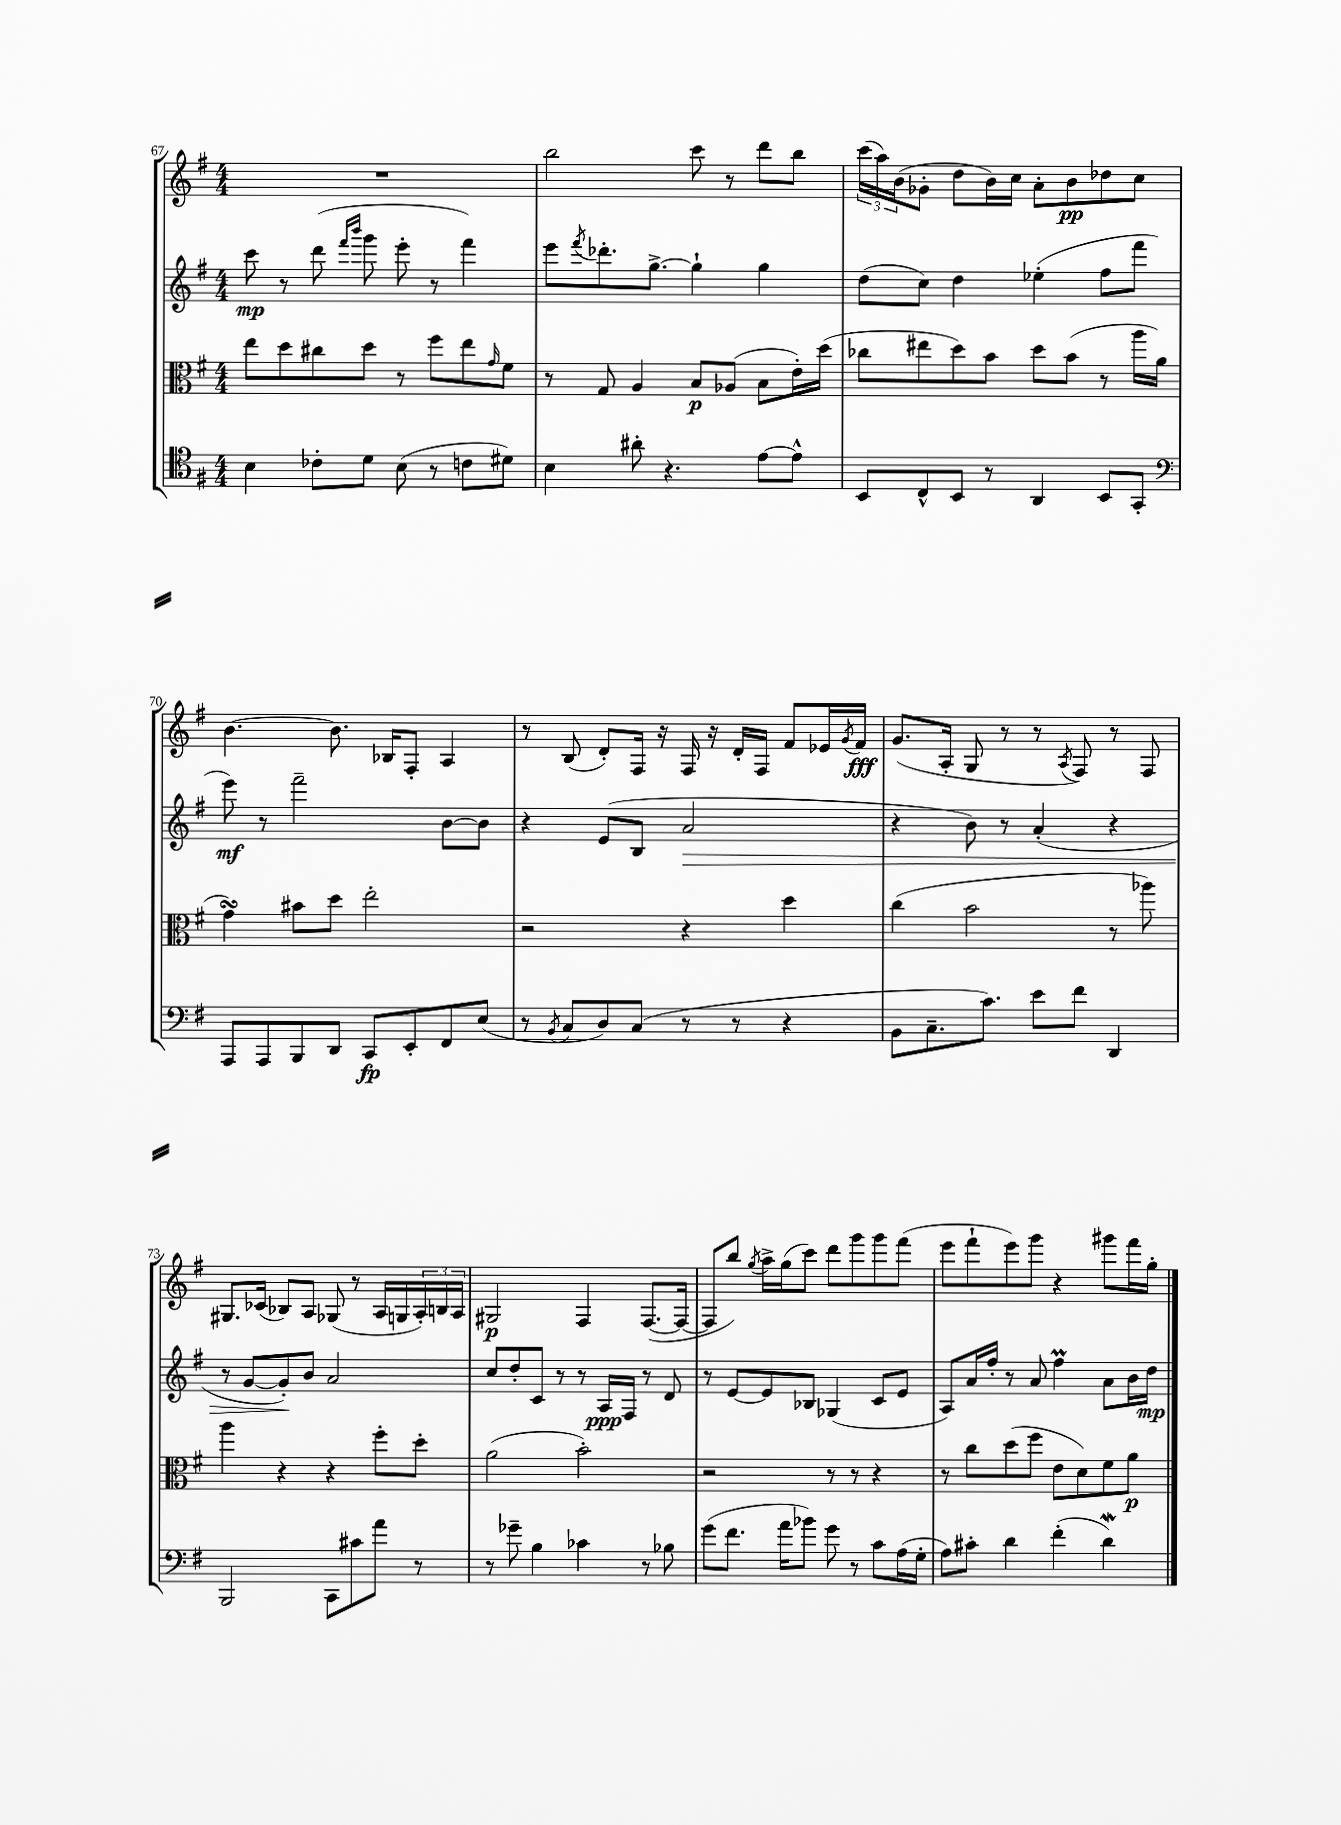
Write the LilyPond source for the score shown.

<<
\new StaffGroup <<
\new Staff = "s0" {
    \clef treble \key g \major \numericTimeSignature \time 4/4
    R1 |
    b''2 c'''8 r8 d'''8 b''8 |
    \tuplet 3/2 { c'''16( a''16) b'16( } ges'8-. d''8 b'16) c''16 a'8-. b'8\pp des''8 c''8 |
    b'4.~ b'8. bes16 fis8-. a4 |
    r8 b8( d'8-.) fis16 r16 fis16 r16 d'16-. fis16 fis'8 ees'16 \acciaccatura { g'8 } fis'16\fff |
    g'8.( a16-. g8 r8 r8 \acciaccatura { a8 } fis8) r8 fis8 |
    gis8. ces'16( bes8) a8 ges8( r8 a16 g16 \tuplet 3/2 { a16-.) b16 a16 } |
    gis2\p fis4 fis8.~( fis16~ |
    fis8 b''8) \acciaccatura { g''8 } a''16-> g''16( c'''8) d'''8 g'''8 g'''8 fis'''8( |
    e'''8 fis'''8-! e'''8) g'''8 r4 gis'''8 fis'''16 g''16-. \bar "|." |
}
\new Staff = "s1" {
    \clef treble \key g \major \numericTimeSignature \time 4/4
    c'''8\mp r8 d'''8( \grace { fis'''16 b'''16 } g'''8 e'''8-. r8 fis'''4) |
    e'''8 \acciaccatura { fis'''8 } des'''8.-. g''8.~-> g''4-! g''4 |
    d''8( c''8) d''4 ees''4-.( fis''8 fis'''8 |
    e'''8\mf) r8 fis'''2-- b'8~ b'8 |
    r4 e'8( b8 a'2\> |
    r4 b'8) r8 a'4-.( r4 |
    r8 g'8~ g'8-.\!) b'8 a'2 |
    c''8 d''8-. c'8 r8 r8 a16\ppp fis16 r8 d'8 |
    r8 e'8~ e'8 bes8 ges4( c'8 e'8 |
    a8) a'16 fis''16-. r8 a'8 fis''4\prall a'8 b'16 d''16\mp \bar "|." |
}
\new Staff = "s2" {
    \clef alto \key g \major \numericTimeSignature \time 4/4
    e''8 d''8 cis''8 d''8 r8 fis''8 e''8 \grace { g'16 } fis'8 |
    r8 g8 a4 b8\p aes8( b8 e'16-.) d''16( |
    ces''8 eis''8 d''8) b'8 d''8 b'8( r8 a''16 a'16 |
    g'4\turn) bis'8 d''8 e''2-. |
    r2 r4 d''4 |
    c''4( b'2 r8 aes''8) |
    a''4 r4 r4 fis''8-. d''8-. |
    a'2( b'2-.) |
    r2 r8 r8 r4 |
    r8 c''8 d''8( fis''8 e'8 d'8) fis'8 a'8\p \bar "|." |
}
\new Staff = "s3" {
    \clef tenor \key g \major \numericTimeSignature \time 4/4
    b4 ces'8-. d'8 b8( r8 c'8 dis'8) |
    b4 ais'8-. r4. e'8~ e'8-^ |
    b,8 c8-^ b,8 r8 a,4 b,8 g,8-. |
    \clef bass a,,8 a,,8 b,,8 d,8 c,8\fp e,8-. fis,8 e8( |
    r8 \acciaccatura { b,8 } c8 d8) c8( r8 r8 r4 |
    b,8 c8.-- c'8.) e'8 fis'8 d,4 |
    b,,2 c,8 cis'8 a'8 r8 |
    r8 ges'8-- b4 ces'4 r8 bes8 |
    g'8( fis'8. a'16 bes'8) g'8 r8 c'8 a16( g16-. |
    a8) cis'8-. d'4 fis'4-.( d'4\mordent) \bar "|." |
}
>>
>>
\layout { \context { \Score currentBarNumber = #67 } }
